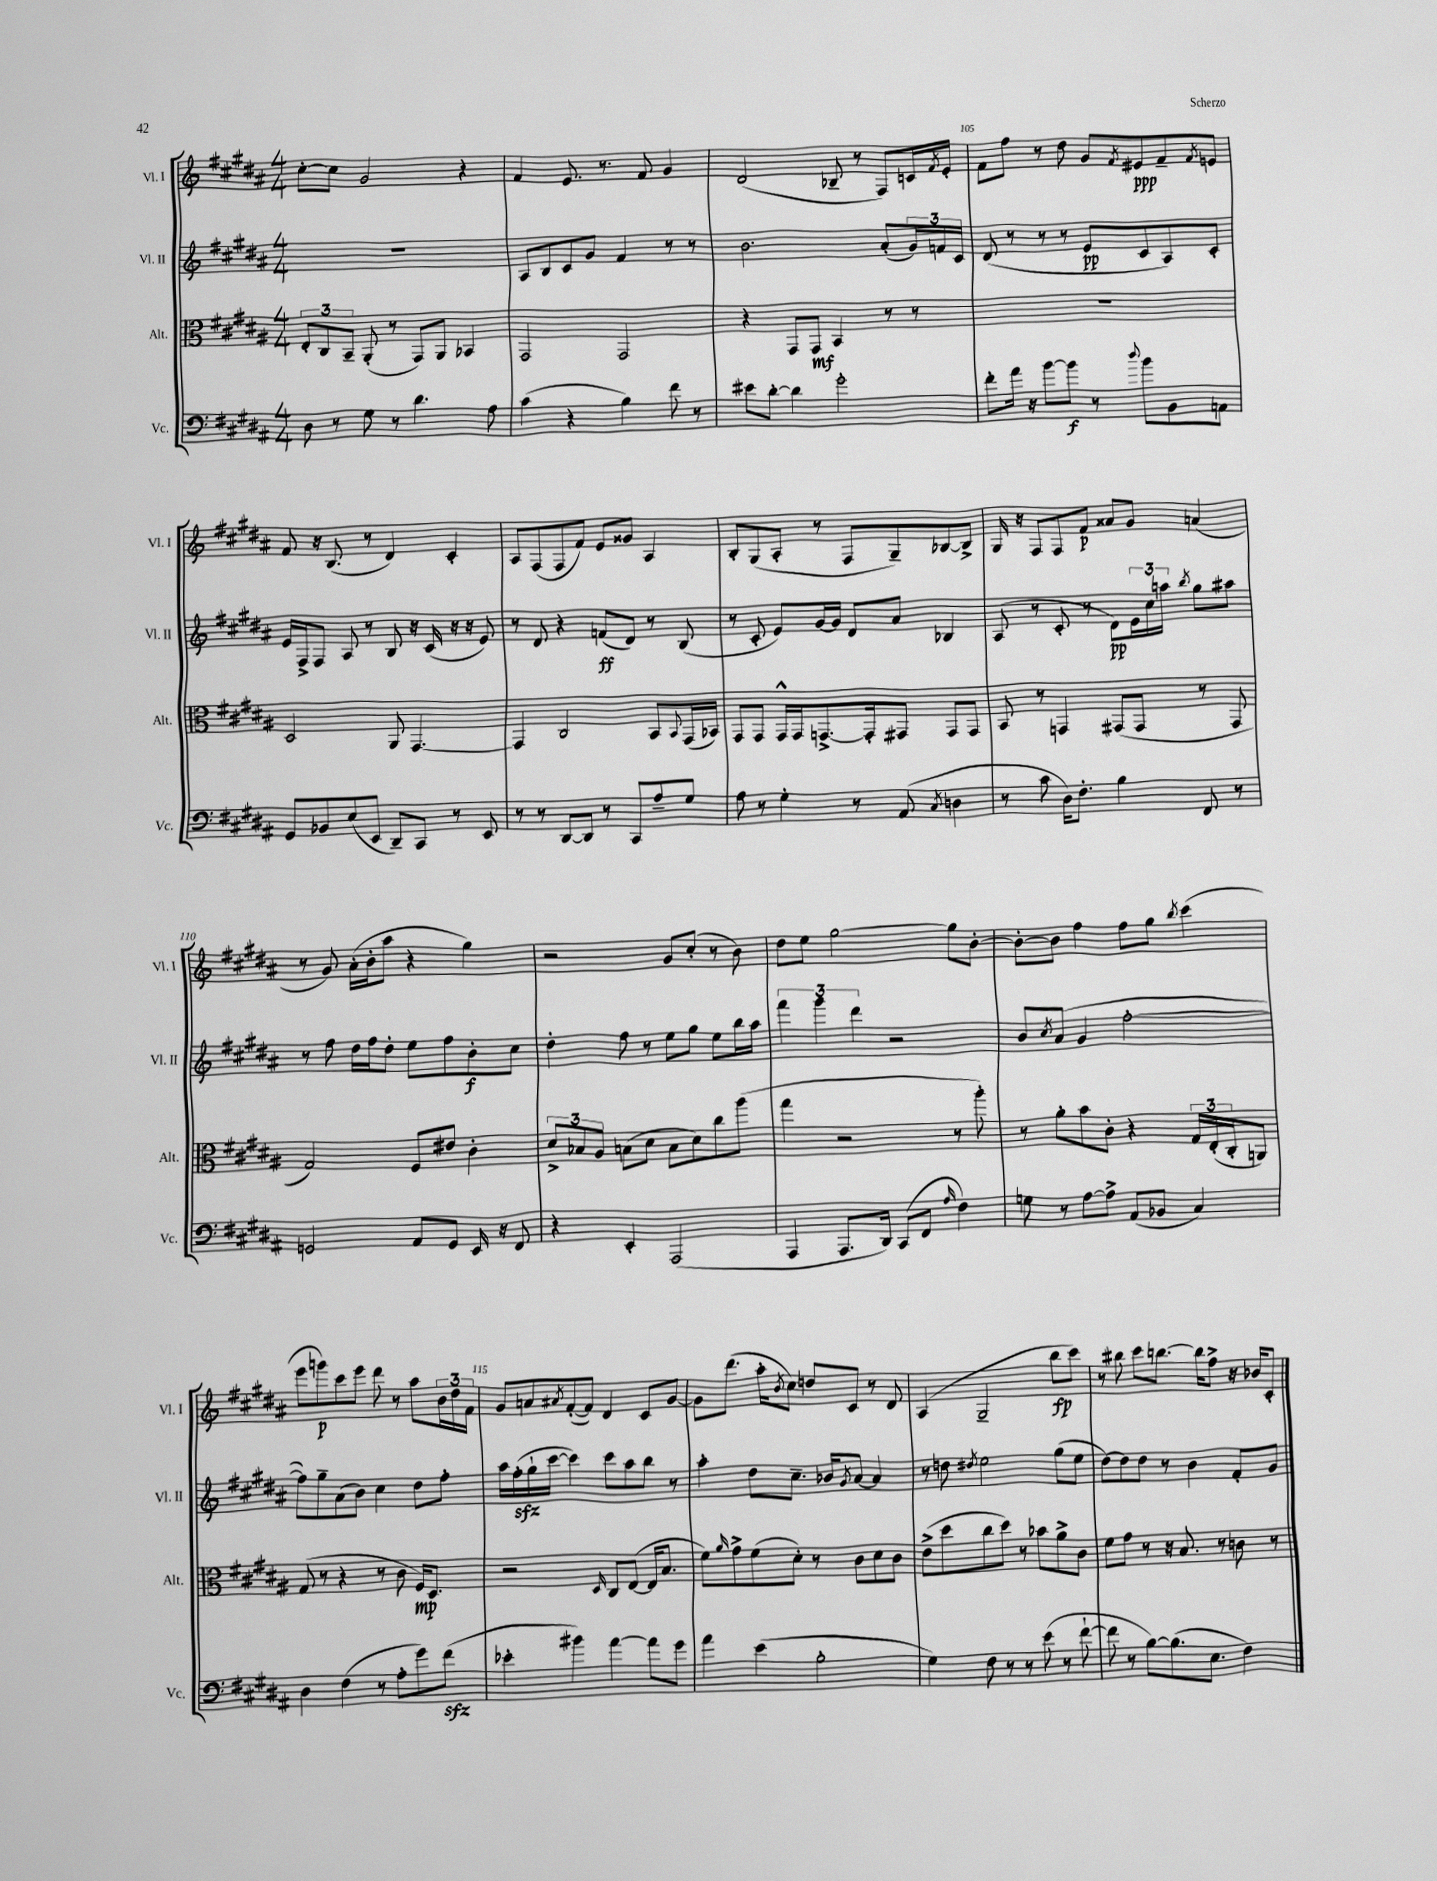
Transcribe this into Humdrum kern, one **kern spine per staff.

**kern	**dynam	**kern	**dynam	**kern	**dynam	**kern	**dynam
*part4	*part4	*part3	*part3	*part2	*part2	*part1	*part1
*staff4	*staff4	*staff3	*staff3	*staff2	*staff2	*staff1	*staff1
*I"Vc.	*	*I"Alt.	*	*I"Vl. II	*	*I"Vl. I	*
*I'Vc.	*	*I'Alt.	*	*I'Vl. II	*	*I'Vl. I	*
*clefF4	*	*clefC3	*	*clefG2	*	*clefG2	*
*k[f#c#g#d#a#]	*	*k[f#c#g#d#a#]	*	*k[f#c#g#d#a#]	*	*k[f#c#g#d#a#]	*
*M4/4	*	*M4/4	*	*M4/4	*	*M4/4	*
=102	=102	=102	=102	=102	=102	=102	=102
8D#\	.	12E'/L	.	1r	.	[8cc#'\L	.
.	.	12C#/	.	.	.	.	.
8r	.	.	.	.	.	8cc#\J]	.
.	.	12BB~/J	.	.	.	.	.
8G#\	.	(8AA#'/	.	.	.	2g#/	.
8r	.	8r	.	.	.	.	.
4.d#\	.	8GG#/L)	.	.	.	.	.
.	.	8AA#/J	.	.	.	.	.
.	.	4BB-X/	.	.	.	4r	.
8A#\	.	.	.	.	.	.	.
=103	=103	=103	=103	=103	=103	=103	=103
(4c#\	.	2GG#/	.	8A#/L	.	4f#/	.
.	.	.	.	8B/	.	.	.
4r	.	.	.	8c#/	.	8.e/	.
.	.	.	.	8g#/J	.	.	.
.	.	.	.	.	.	8.r	.
4B\)	.	2GG#/	.	4f#/	.	.	.
.	.	.	.	.	.	8f#/	.
8f#\	.	.	.	8r	.	4g#/	.
8r	.	.	.	8r	.	.	.
=104	=104	=104	=104	=104	=104	=104	=104
8e#X\L	.	4r	.	2.b\	.	(2d#/	.
[8d#'\J	.	.	.	.	.	.	.
4d#\]	.	8GG#/L	.	.	.	.	.
.	.	8GG#/J	mf	.	.	.	.
2g#'\	.	4BB/	.	.	.	8B-X~/	.
.	.	.	.	.	.	8r	.
.	.	8r	.	(8a#'/L	.	8F#/L)	.
.	.	8r	.	24g#/L)	.	16cn/L	.
.	.	.	.	24fn/	.	.	.
.	.	.	.	.	.	8qf#/	.
.	.	.	.	.	.	16e'/JJ	.
.	.	.	.	24c#/JJ	.	.	.
=105	=105	=105	=105	=105	=105	=105	=105
8f#'\L	.	1r	.	(8d#/	.	8f#\L	.
16a#\Jk	.	.	.	8r	.	8ff#\J	.
16r	.	.	.	.	.	.	.
[8b\L	.	.	.	8r	.	8r	.
8b\J]	f	.	.	8r	.	8dd#\	.
8r	.	.	.	8e/L	pp	8g#/L	.
8qqdd#/	.	.	.	.	.	8qf#/	.
8b\L	.	.	.	8c#/	.	8e#X/	ppp
8BB\	.	.	.	8A#/)	.	8f#~/	.
.	.	.	.	.	.	8qf#/	.
8AAn\J	.	.	.	8c#'/J	.	8en/J	.
!!LO:LB:g=z
=106	=106	=106	=106	=106	=106	=106	=106
8GG#/L	.	2D#/	.	16e/LL	.	8f#/	.
.	.	.	.	16F#^/J	.	.	.
8BB-X/	.	.	.	8F#/J	.	16r	.
.	.	.	.	.	.	(8.B/	.
(8E/	.	.	.	8A#/	.	.	.
8EE/J	.	.	.	8r	.	8r	.
8DD#~/L)	.	8AA#/	.	8B/	.	4d#/)	.
8CC#/J	.	[4.GG#/	.	16r	.	.	.
.	.	.	.	(16c#/	.	.	.
8r	.	.	.	16r	.	4c#'/	.
.	.	.	.	16r	.	.	.
8EE/	.	.	.	8e/)	.	.	.
=107	=107	=107	=107	=107	=107	=107	=107
8r	.	4GG#/]	.	8r	.	8A#/L	.
8r	.	.	.	8d#/	.	(8F#/	.
[8DD#/L	.	2C#/	.	4r	.	8F#/	.
8DD#/J]	.	.	.	.	.	8f#/J)	.
8r	.	.	.	(8fn/L	ff	8e/L	.
8CC#/L	.	.	.	8d#/J)	.	8g##X/J	.
8A#~/	.	8BB/L	.	8r	.	4A#/	.
.	.	8qqBB/	.	.	.	.	.
8G#/J	.	(16GG#/L	.	(8B/	.	.	.
.	.	16BB-X/JJ)	.	.	.	.	.
=108	=108	=108	=108	=108	=108	=108	=108
8A#\	.	8GG#/L	.	8r	.	8B'/L	.
8r	.	8GG#/J	.	8c#'/	.	(8G#/	.
4G#'\	.	16GG#^^/LL	.	8e/L)	.	8A#'/J	.
.	.	16GG#/J	.	.	.	.	.
.	.	[8.GGn^/	.	[16g#/L	.	8r	.
.	.	.	.	16g#/JJ]	.	.	.
8r	.	.	.	8d#/L	.	8F#/L	.
.	.	16GG'/k]	.	.	.	.	.
(8AA#/	.	8GG#X/J	.	8a#/J	.	8G#~/)	.
8qC#/	.	.	.	.	.	.	.
4Dn\	.	8GG#/L	.	4B-X/	.	[8B-X/	.
.	.	8GG#/J	.	.	.	8B-^/J]	.
=109	=109	=109	=109	=109	=109	=109	=109
8r	.	8BB/	.	(8A#/	.	16G#/	.
.	.	.	.	.	.	16r	.
8c#\	.	8r	.	8r	.	8F#/L	.
16D#\KL)	.	4GGn/	.	8c#'/	.	8F#/	.
8.F#'\J	.	.	.	.	.	.	.
.	.	.	.	8r	.	8f#/J	p
4B\	.	(8GG#X/L	.	8d#\L)	pp	8a##X/L	.
.	.	8GG#/J	.	24e\L	.	8g#/J	.
.	.	.	.	24cc#\	.	.	.
.	.	.	.	24aan\JJ	.	.	.
.	.	.	.	8qbb/	.	.	.
8FF#/	.	8r	.	8gg#\L	.	(4an/	.
8r	.	8GG#/	.	8aa#X\J	.	.	.
!!LO:LB:g=z
=110	=110	=110	=110	=110	=110	=110	=110
2GGn/	.	2G#/)	.	8r	.	8r	.
.	.	.	.	8ff#\	.	8g#/)	.
.	.	.	.	16dd#\LL	.	(16a#'\LL	.
.	.	.	.	16ff#\J	.	16b'\J	.
.	.	.	.	8dd#'\J	.	8aa#\J	.
8AA#/L	.	8F#/L	.	8ee\L	.	4r	.
8GG/J	.	8e#X/J	.	8ff#\	.	.	.
16EE/	.	4c#'\	.	8b'\	f	4gg#\)	.
16r	.	.	.	.	.	.	.
8FF#/	.	.	.	8cc#\J	.	.	.
=111	=111	=111	=111	=111	=111	=111	=111
4r	.	12d#^/L	.	4dd#'\	.	2r	.
.	.	12B-X/	.	.	.	.	.
.	.	12A#/J	.	.	.	.	.
4EE'/	.	(8Bn\L	.	8ff#\	.	.	.
.	.	8d#\J	.	8r	.	.	.
(2AAA#/	.	8B\L	.	8ee\L	.	8g#/L	.
.	.	8d#\)	.	8gg#\J	.	(8cc#'/J	.
.	.	8cc#\	.	8ee\L	.	8r	.
.	.	(8aa#\J	.	16bb\L	.	8b\)	.
.	.	.	.	16aa#\JJ	.	.	.
=112	=112	=112	=112	=112	=112	=112	=112
4AAA#/	.	4gg#\	.	6fff#\	.	8dd#\L	.
.	.	.	.	.	.	8ee\J	.
.	.	.	.	6ggg#\	.	.	.
8.AAA#/L	.	2r	.	.	.	[2gg#\	.
.	.	.	.	6ddd#\	.	.	.
16DD#/Jk)	.	.	.	.	.	.	.
(8CC#/L	.	.	.	2r	.	.	.
8FF#/J	.	.	.	.	.	.	.
16qqA#/	.	.	.	.	.	.	.
4F#\)	.	8r	.	.	.	8gg#\L]	.
.	.	8aa#'\)	.	.	.	[8b'\J	.
=113	=113	=113	=113	=113	=113	=113	=113
8Gn\	.	8r	.	8b/L	.	8b'\L_	.
.	.	.	.	8qcc#/	.	.	.
8r	.	8a#'\L	.	(8a#/J	.	8b\J]	.
[8A#\L	.	8b\	.	4g#/	.	4ff#\	.
8A#^\J]	.	8c#'\J	.	.	.	.	.
(8AA#/L	.	4r	.	[2ff#'\	.	8ff#\L	.
8BB-X/J	.	.	.	.	.	8gg#\J	.
.	.	.	.	.	.	8qbb/	.
4C#/)	.	24G#/LL	.	.	.	(4ccc#\	.
.	.	(24E'/	.	.	.	.	.
.	.	24C#'/J	.	.	.	.	.
.	.	8AAn/J)	.	.	.	.	.
!!LO:LB:g=z
=114	=114	=114	=114	=114	=114	=114	=114
4D#\	.	(8G#/	.	8ff#\L])	.	8eee\L	.
.	.	8r	.	8gg#~\	.	8gggn\)	p
(4F#\	.	4r	.	(8a#\	.	8ccc#\	.
.	.	.	.	8b\J)	.	8eee\J	.
8r	.	8r	.	4cc#\	.	8ddd#\	.
8A#'\L	.	8c#\	.	.	.	8r	.
8g#\)	.	16F#/KL)	mp	8dd#\L	.	8aa#\L	.
.	.	8.D#/J	.	.	.	.	.
(8f#zz\J	.	.	.	8ff#'\J	.	24b\L	.
.	.	.	.	.	.	24dd#\	.
.	.	.	.	.	.	24f#\JJ	.
=115	=115	=115	=115	=115	=115	=115	=115
4e-X'\	.	2r	.	16aa#\LL	.	8g#/L	.
.	.	.	.	(16ff#zz'\	.	.	.
.	.	.	.	16gg#`\	.	8an/	.
.	.	.	.	[16ccc#\JJ	.	.	.
.	.	.	.	.	.	8qa#X/	.
4b#X\)	.	.	.	4ccc#\])	.	([8f#'/	.
.	.	.	.	.	.	8f#/J])	.
.	.	16qqD#/	.	.	.	.	.
[4a#\	.	8C#/L	.	8ccc#\L	.	4d#/	.
.	.	([8E/J	.	8aa#\	.	.	.
8a#\L]	.	16E/KL]	.	8bb\J	.	8c#/L	.
.	.	8.B/J	.	.	.	.	.
8g#\J	.	.	.	8r	.	[8g#/J	.
=116	=116	=116	=116	=116	=116	=116	=116
4a#\	.	8f#\L)	.	4aa#'\	.	8g#\L]	.
.	.	16qqa#/	.	.	.	.	.
.	.	8g#^\	.	.	.	(8.ddd#\J	.
(4e\	.	(8f#\	.	8dd#\L	.	.	.
.	.	.	.	.	.	16aa#'\KL	.
.	.	.	.	.	.	8qb/	.
.	.	8d#'\J)	.	8.cc#~\J	.	8cc#\J)	.
2B'\	.	8r	.	.	.	8ddn/L	.
.	.	.	.	16b-X/KL	.	.	.
.	.	.	.	8qg#/	.	.	.
.	.	8c#\L	.	[8a#/J	.	8c#/J	.
.	.	8d#\	.	4a#/]	.	8r	.
.	.	8c#\J	.	.	.	8d#/	.
=117	=117	=117	=117	=117	=117	=117	=117
4G#\)	.	(8e^\L	.	8r	.	(4A#/	.
.	.	8dd#\	.	8ddn\	.	.	.
.	.	.	.	8qdd#X/	.	.	.
8F#\	.	8cc#\	.	2ee\	.	2G#~/	.
8r	.	8dd#\J)	.	.	.	.	.
8r	.	8r	.	.	.	.	.
(8e\	.	8b-X\L	.	.	.	.	.
8r	.	8a#^\	.	(8gg#\L	.	8bb\L	fp
[8f#`\	.	8c#\J	.	8ee\J	.	8ccc#\J)	.
=118	=118	=118	=118	=118	=118	=118	=118
8f#\]	.	8f#\L	.	[8dd#\L)	.	8r	.
8r	.	8g#\J	.	8dd#\]	.	8bb#X\	.
[8B\L)	.	8r	.	8dd#\J	.	8ccc#\L	.
(8.B\]	.	16r	.	8r	.	[8.bbn\J	.
.	.	8.B/	.	.	.	.	.
.	.	.	.	4b\	.	.	.
8.E\J	.	.	.	.	.	16bb\KL]	.
.	.	8r	.	.	.	8ff#^\J	.
4F#\)	.	8cn\	.	8f#'/L	.	16r	.
.	.	.	.	.	.	16b-X/KL	.
.	.	8r	.	8g#/J	.	8c#'/J	.
==	==	==	==	==	==	==	==
*-	*-	*-	*-	*-	*-	*-	*-
